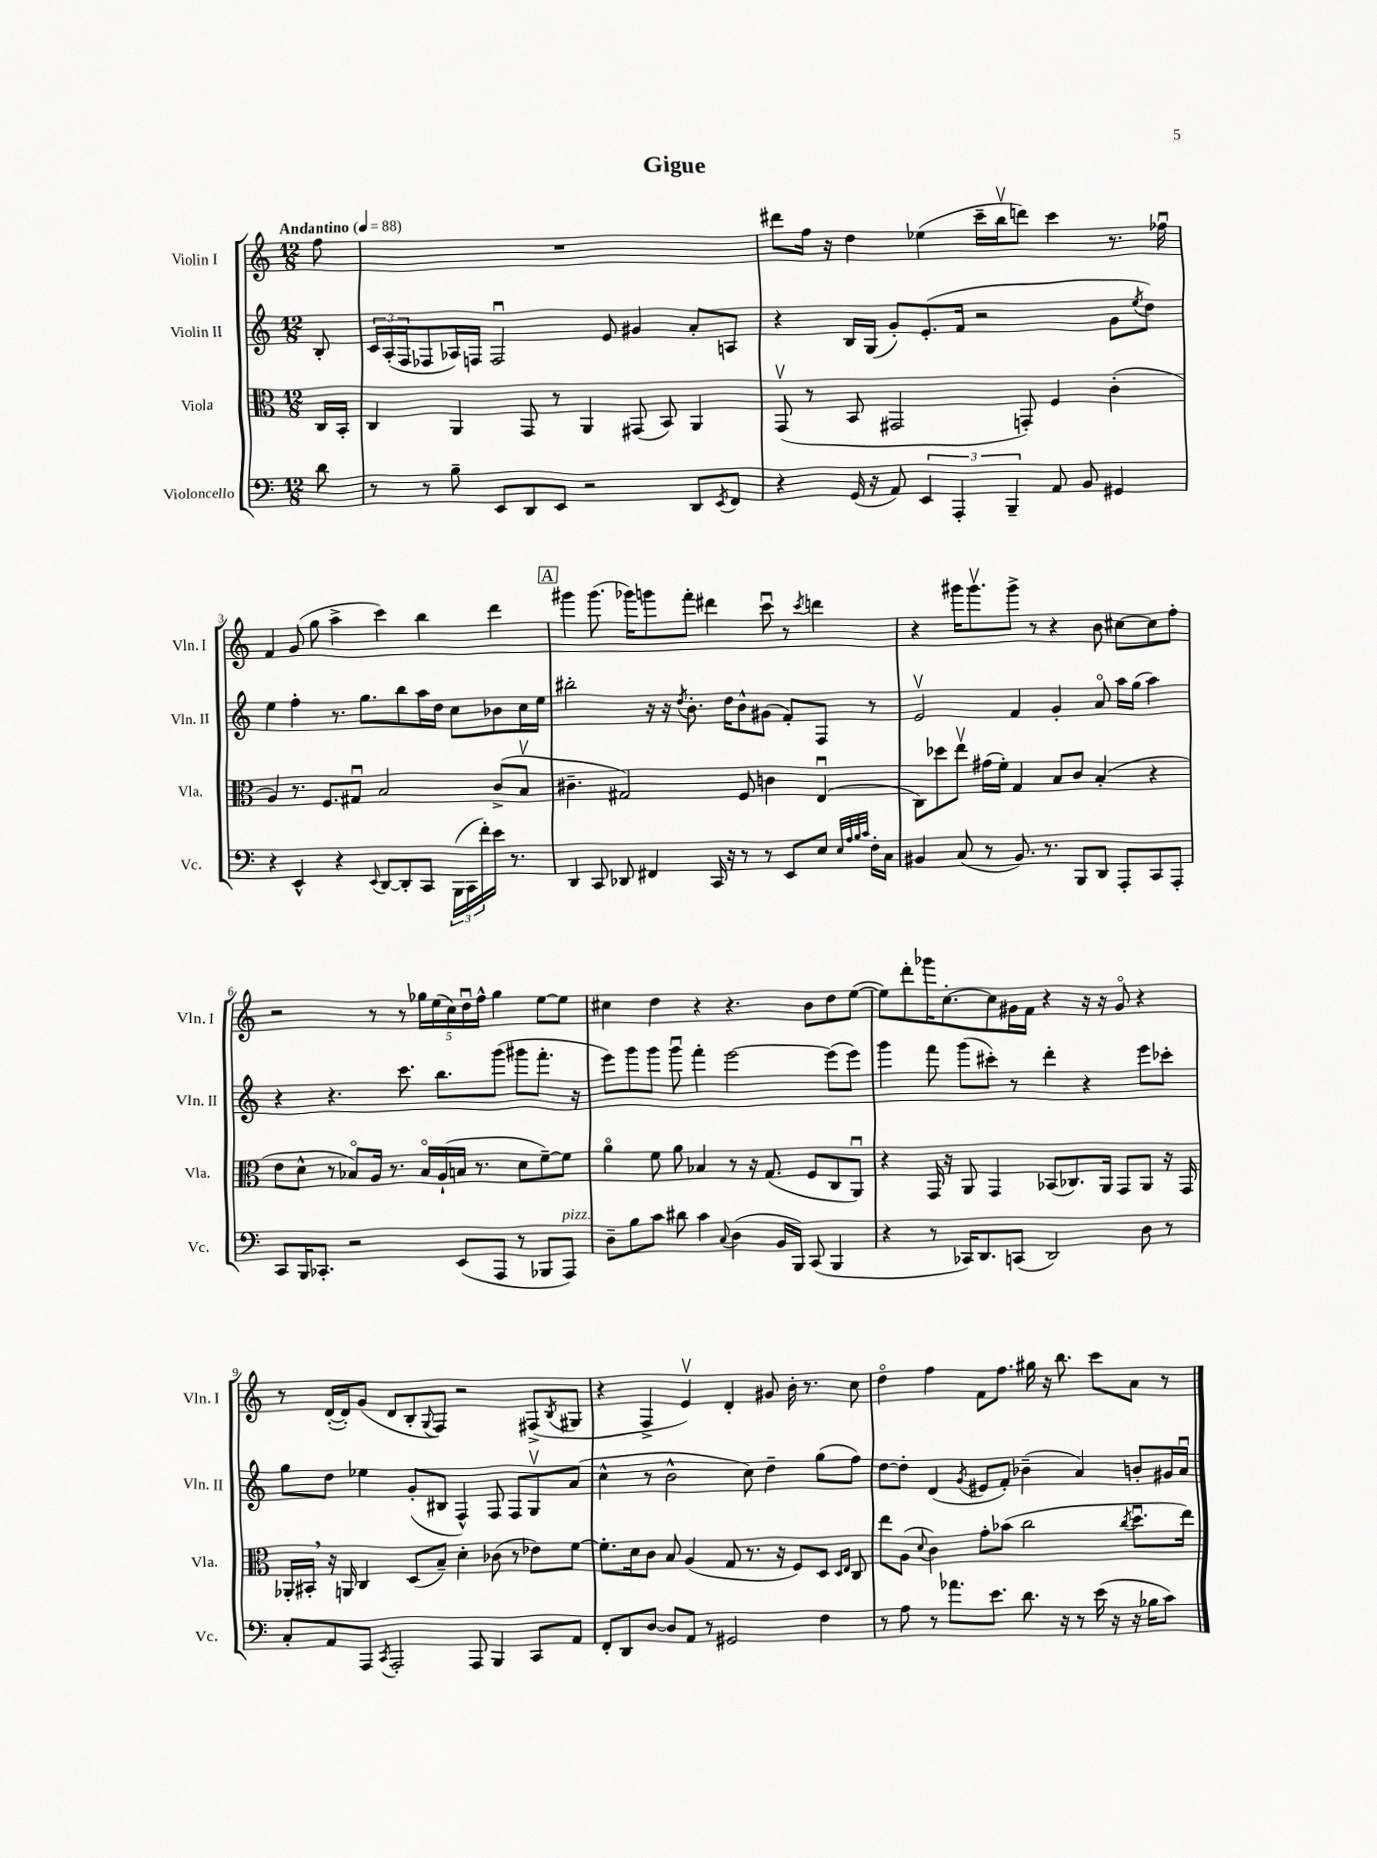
\header { title = "Gigue" }
<<
\new StaffGroup <<
\new Staff = "s0" \with { instrumentName = "Violin I" shortInstrumentName = "Vln. I" } {
    \clef treble \key c \major \numericTimeSignature \time 12/8 \partial 8 \tempo "Andantino" 4 = 88
    f''8 |
    R1. |
    dis'''8 f''16 r16 d''4 ees''4( c'''16-- b''16\upbow d'''8) c'''4 r8. fes''16\downbow |
    f'4 g'8( g''8 a''4-> c'''4) b''4 d'''4 |
    \mark \markup { \box "A" } gis'''4 gis'''8.( ges'''16) g'''8 f'''8-. dis'''4 c'''8\downbow r8 \acciaccatura { c'''8 } d'''4 |
    r4 gis'''16 gis'''8.\upbow gis'''8-> r8 r4 b'8 cis''8~ cis''8 f''8-. |
    r2 r8 r8 \tuplet 5/4 { ges''16 e''16( c''16) d''16\downbow f''16-^ } ges''4 e''8~ e''8 |
    cis''4 d''4 r4 r4. b'8 d''8 e''8~( |
    e''8) d'''8-. ges'''16 c''8.~-. c''8 gis'16 f'16 r4 r16 r16 gis'8\flageolet r4 |
    r8 d'16~-.( d'16-.) g'8( d'8 b8-. \appoggiatura { g8 } f8) r2 fis8->( \acciaccatura { b8 } gis8 |
    r4 f4-> e'4\upbow) d'4-. gis'8 b'16-. r8. c''8 |
    d''4\flageolet f''4 f'8 f''8. gis''16 r16 b''8. c'''8 a'8 r8 \bar "|." |
}
\new Staff = "s1" \with { instrumentName = "Violin II" shortInstrumentName = "Vln. II" } {
    \clef treble \key c \major \numericTimeSignature \time 12/8 \partial 8
    b8-. |
    \tuplet 3/2 { c'16 a16-.( f16 } fes8 aes16) f16 f2\downbow e'8 gis'4 a'8-. a8 |
    r4 b16 g16( g'8-.) e'8.-.( f'16 r2 g'8 \acciaccatura { e''8 } d''8) |
    e''4 f''4-. r8. g''8. b''8 a''16 d''16 c''8 bes'8 c''16 e''16 |
    \mark \markup { \box "A" } bis''2-. r16 r16 \acciaccatura { d''8 } b'8.-. d''16 b'8-^ gis'8( f'8-.) f8 r8 |
    e'2\upbow f'4 g'4-. a'8\flageolet a''16 g''16( a''4) |
    r4 r4. c'''8. b''8. g'''8( gis'''8 f'''8.-. r16 |
    e'''8) g'''8 g'''8 g'''8\downbow f'''4-. e'''2~ e'''8( e'''8) |
    g'''4 f'''8 g'''8( cis'''8-.) r8 d'''4-. r4 e'''8 ces'''8-. |
    g''8 d''8 ees''4 g'8-.( bis8 f4-^) f8 f8 g8\upbow a'8( |
    c''4-^ r8 b'2-^ c''8) d''4-- g''8( f''8) |
    d''8~ d''8-. d'4( \acciaccatura { g'8 } eis'8 f'8-.) bes'4--( a'4) b'8-. gis'16 a'16\downbow \bar "|." |
}
\new Staff = "s2" \with { instrumentName = "Viola" shortInstrumentName = "Vla." } {
    \clef alto \key c \major \numericTimeSignature \time 12/8 \partial 8
    c16 b,16-. |
    c4 a,4 g,8 r8 a,4 gis,8( b,8) a,4 |
    g,8\upbow( r8 b,8 gis,2 g,8-.) f4 c'4-.( |
    a4) r8. f8. gis8\downbow b2 c'8->( b8\upbow |
    \mark \markup { \box "A" } cis'4.-- gis2) f8 c'4 e4\downbow( |
    c8) des''8 e''8\upbow gis'16( f'16-.) g4 b8 c'8 b4-.( r4 |
    e'8 d'8-^ r8 bes8\flageolet) a16 r8. bes16\flageolet a16-!( b16 r8. d'8 f'8~--) f'8 |
    a'4\flageolet f'8 a'8 bes4 r8 r16 g8.( f8 c8 a,8\downbow) |
    r4 g,16 r16 a,8 g,4 bes,8( ces8.) a,16 g,8 a,8 r16 g,16 |
    aes,16-. bis,16-. \breathe r16 a,16 c4 d8( b8--) d'4-. ces'8( r8 ees'8) f'8~ |
    f'8.-. d'16 c'8 b8 a4( g8 r8. r16 f8) d8 \grace { d16 e16 } c8 |
    e''8 a8( \appoggiatura { d'8 } c'4) g'8-. bes'8( c''2 \acciaccatura { c''8 } d''8.\downbow e''16) \bar "|." |
}
\new Staff = "s3" \with { instrumentName = "Violoncello" shortInstrumentName = "Vc." } {
    \clef bass \key c \major \numericTimeSignature \time 12/8 \partial 8
    d'8 |
    r8 r8 b8-- e,8 d,8 e,8 r2 d,8 \acciaccatura { e,8 } f,8 |
    r4 g,16( r16 a,8) \tuplet 3/2 { e,4 a,,4-. b,,4-- } a,8 b,8 gis,4 |
    r4 e,4-^ r4 \appoggiatura { e,8 } d,8~ d,8-. c,8 \tuplet 3/2 { b,,16( c,16 f'16-.) } e'16 r8. |
    \mark \markup { \box "A" } d,4 c,8 des,8 fis,4 c,16 r16 r8 r8 e,8 e8 \grace { e32 a32 b32 c'32 } f16-. c16 |
    bis,4 c8( r8 bis,8.) r8. b,,8 d,8 a,,8-. c,8 a,,8-. |
    c,8 b,,16 ces,8.-. r2 e,8( a,,8 r8 bes,,8 a,,8^\markup { \italic "pizz." }) |
    d8-- b8 c'8 dis'8 c'4 \appoggiatura { c8 } d4( b,16 b,,16) c,8( b,,4 |
    r4 r8 ces,16) d,8. c,8( d,2) d8 r8 |
    c8-. a,8 a,,8 \acciaccatura { c,8 } a,,2-. a,,8 b,,4 c,8 a,8 |
    f,8-. d,8 d8~ d8 a,8 r8 gis,2 f4 |
    r8 a8 r8 aes'8. e'8. d'8. r16 r8 e'16( r16 r16 bes16 c'8) \bar "|." |
}
>>
>>
